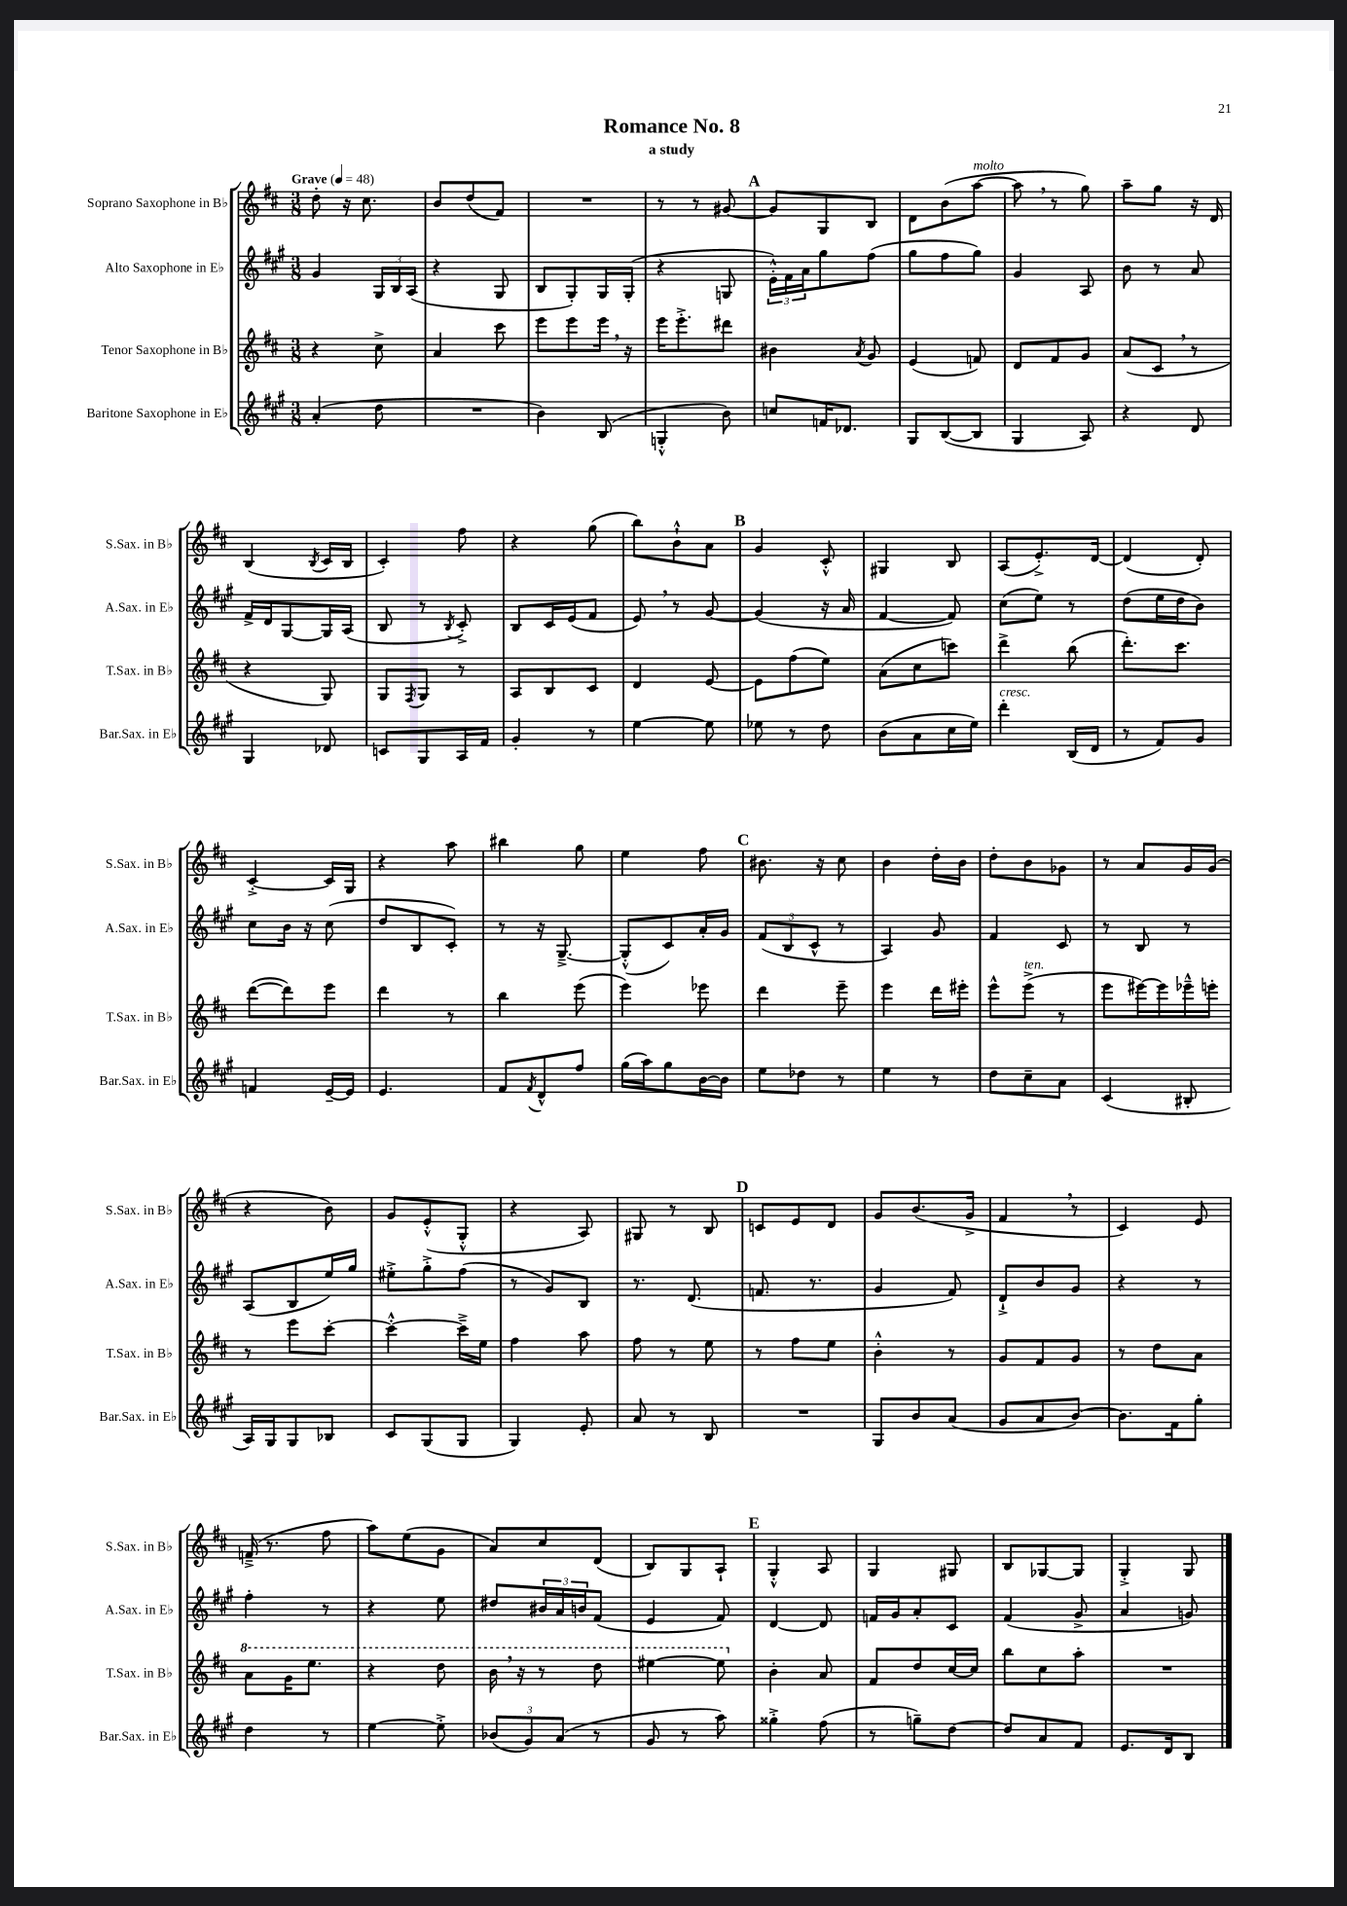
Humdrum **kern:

**kern	**kern	**kern	**kern
*part4	*part3	*part2	*part1
*staff4	*staff3	*staff2	*staff1
*I"Baritone Saxophone in E♭	*I"Tenor Saxophone in B♭	*I"Alto Saxophone in E♭	*I"Soprano Saxophone in B♭
*I'Bar.Sax. in E♭	*I'T.Sax. in B♭	*I'A.Sax. in E♭	*I'S.Sax. in B♭
*clefG2	*clefG2	*clefG2	*clefG2
*k[f#c#g#]	*k[f#c#]	*k[f#c#g#]	*k[f#c#]
*M3/8	*M3/8	*M3/8	*M3/8
*MM48	*MM48	*MM48	*MM48
=1	=1	=1	=1
!	!	!	!LO:TX:a:B:t=Grave
(4a'/	4r	4g#/	8dd'\
.	.	.	16r
.	.	.	8.cc#\
8dd\	8cc#^\	24G#/LL	.
.	.	24B/	.
.	.	(24A/JJ	.
=2	=2	=2	=2
4.r	4a/	4r	8b/L
.	.	.	(8dd/
.	8ccc#\	8G#/	8f#/J)
=3	=3	=3	=3
4b\)	8eee\L	8B/L	4.r
.	8eee\	8G#'/)	.
(8B/	16eee,\Jk	16G#/L	.
.	16r	(16G#'/JJ	.
=4	=4	=4	=4
4Gn'^^/	16eee\KL	4r	8r
.	8.eee'^\	.	.
.	.	.	8r
8b\)	8ddd#X\J	8Gn/	[8g#X/
!!LO:REH:place=s1:t=A
=5	=5	=5	=5
8ccn/L	4b#X\	24e'^^\LL)	8g#/L]
.	.	24f#\	.
.	.	24a\J	.
16fn/K	.	8gg#\	8G/
8.d-X/J	.	.	.
.	8qa/	.	.
.	8g/	(8ff#\J	8B/J
=6	=6	=6	=6
8G#/L	(4e/	8gg#\L	8d\L
([8B/	.	8ff#\	(8b\
!	!	!	!LO:TX:a:i:t=molto
8B/J]	8fn/)	8gg#\J)	[8aa\J
=7	=7	=7	=7
4G#/	8d/L	4g#/	8aa,\]
.	8f#/	.	8r
8A/)	8g/J	8A/	8gg\)
=8	=8	=8	=8
4r	(8a/L	8b\	8aa~\L
.	8c#,/J	8r	8gg\J
8d/	8r	8a/	16r
.	.	.	16d/
!!LO:LB:g=z
=9	=9	=9	=9
4G#/	4r	16f#^/LL	(4B/
.	.	16d/J	.
.	.	[8G#/	.
.	.	.	8qB/
8d-X/	8G/)	16G#/L]	16c#/LL
.	.	(16A/JJ	16B/JJ
=10	=10	=10	=10
8cn/L	8G/L	8B/	4c#'/)
.	8qF#/	.	.
8G#/	8G/J	8r	.
.	.	8qB/	.
16A/L	8r	8c#'^/)	8ff#\
16f#/JJ	.	.	.
=11	=11	=11	=11
4g#'/	8A/L	8B/L	4r
.	8B/	16c#/L	.
.	.	(16e/J	.
8r	8c#/J	8f#/J	(8gg\
=12	=12	=12	=12
[4ee\	4d/	8e,/)	8bb\L)
.	.	8r	8b`^^\
8ee\]	[8e/	[8g#/	8a\J
!!LO:REH:place=s1:t=B
=13	=13	=13	=13
8ee-X\	8e\L]	(4g#/]	4g/
8r	(8ff#\	.	.
8dd\	8ee\J)	16r	8c#'^^/
.	.	16a/	.
=14	=14	=14	=14
(8b\L	(8a\L	[4f#/	4G#X/
8a\	8cc#\	.	.
16cc#\L	8cccn\J)	8f#/])	8B/
16ee\JJ)	.	.	.
=15	=15	=15	=15
!LO:TX:a:i:t=cresc.	!	!	!
4ddd'\	4ddd^\	(8cc#\L	(8A/L
.	.	8ee\J)	8.e'^/)
(16B/LL	(8bb\	8r	.
16d/JJ	.	.	[16d/Jk
=16	=16	=16	=16
8r	8.ddd'\L)	(8dd\L	(4d/]
8f#/L)	.	16ee\L	.
.	8.ccc#\J	16dd\J	.
8g#/J	.	8b\J)	8d'/)
!!LO:LB:g=z
=17	=17	=17	=17
4fn/	([8ddd\L	8cc#\L	[4c#'^/
.	8ddd\])	16b\Jk	.
.	.	16r	.
[16e~/LL	8eee\J	(8cc#\	16c#/LL]
16e/JJ]	.	.	16G/JJ
=18	=18	=18	=18
4.e/	4ddd\	8dd/L	4r
.	.	8B/	.
.	8r	8c#'/J)	8aa\
=19	=19	=19	=19
8f#/L	4bb\	8r	4bb#X\
8qf#/	.	.	.
8d^^/	.	16r	.
.	.	[8.G#~^/	.
8ff#/J	(8eee\	.	8gg\
=20	=20	=20	=20
(16gg#\LL	4eee\)	(8G#'^^/L]	4ee\
16aa\J)	.	.	.
8gg#\	.	8c#/)	.
[16b\L	8eee-X\	16a'/L	8ff#\
16b\JJ]	.	16g#/JJ	.
!!LO:REH:place=s1:t=C
=21	=21	=21	=21
8ee\L	4ddd\	(12f#/L	8.b#X\
.	.	12B/	.
8dd-X\J	.	.	.
.	.	12c#^^/J	.
.	.	.	16r
8r	8eee~\	8r	8cc#\
=22	=22	=22	=22
4ee\	4eee\	4A/)	4b\
8r	16ddd\LL	8g#/	16dd'\LL
.	16eee#X'\JJ	.	16b\JJ
=23	=23	=23	=23
8dd\L	8eee^^\L	4f#/	8dd'\L
!	!LO:TX:a:i:t=ten.	!	!
8cc#~\	(8eee^\J	.	8b\
8a\J	8r	8c#/	8g-X\J
=24	=24	=24	=24
(4c#/	8eee\L	8r	8r
.	[16eee#X\L)	8B/	8a/L
.	16eee#\]	.	.
8B#X'/	16eee-X~^^\	8r	16g/L
.	16eeen'\JJ	.	(16g/JJ
!!LO:LB:g=z
=25	=25	=25	=25
16A/LL)	8r	(8A/L	4r
16G#/J	.	.	.
8G#/	8eee\L	8B/	.
8B-X/J	[8ccc#'\J	16ee/L)	8b\)
.	.	16gg#/JJ	.
=26	=26	=26	=26
8c#/L	4ccc#'^^\_	8ee#X'^\L	8g/L
(8G#/	.	8gg#'^\	(8e'^^/
8G#/J	16ccc#~^\LL]	(8ff#\J	8G'^^/J
.	16ee\JJ	.	.
=27	=27	=27	=27
4G#/)	4ff#\	8r	4r
.	.	8g#/L)	.
8e'/	8aa\	8B/J	8A/)
=28	=28	=28	=28
8a/	8ff#\	8.r	8G#X/
8r	8r	.	8r
.	.	(8.d/	.
8B/	8ee\	.	8B/
!!LO:REH:place=s1:t=D
=29	=29	=29	=29
4.r	8r	8.fn/	8cn/L
.	8ff#\L	.	8e/
.	.	8.r	.
.	8ee\J	.	8d/J
=30	=30	=30	=30
8G#/L	4b'^^\	4g#/	8g/L
8b/	.	.	(8.b/
(8a/J	8r	8f#/)	.
.	.	.	16g^/Jk
=31	=31	=31	=31
8g#/L	8g/L	8d`^/L	4f#,/
8a/	8f#/	8b/	.
[8b/J)	8g/J	8g#/J	8r
=32	=32	=32	=32
8.b\L]	8r	4r	4c#/)
.	8dd\L	.	.
16f#\k	.	.	.
8gg#'\J	8a\J	8r	8e/
!!LO:LB:g=z
=33	=33	=33	=33
*	*8va	*	*
4dd\	8aa\L	4ff#'\	(16fn~^/
.	.	.	8.r
.	16gg\K	.	.
.	8.eee\J	.	.
8r	.	8r	8ff#\
=34	=34	=34	=34
[4ee\	4r	4r	8aa\L)
.	.	.	(8ee\
8ee'^\]	8ddd\	8ee\	8g\J
=35	=35	=35	=35
(12b-X/L	16bb,\	8dd#X/L	8a/L)
.	16r	.	.
12g#/)	.	.	.
.	8r	24b#X/L	8cc#/
(12a/J	.	24a/	.
.	.	24bn/J	.
8r	8ddd\	(8f#/J	(8d/J
=36	=36	=36	=36
8g#/	[4eee#X\	4e/	8B/L)
8r	.	.	8G/
8aa\)	8eee#\]	8f#/)	8A`/J
!!LO:REH:place=s1:t=E
=37	=37	=37	=37
*	*X8va	*	*
4gg##X'^\	4b'\	[4d/	4G'^^/
(8ff#\	8a/	8d/]	8A/
=38	=38	=38	=38
8r	8f#/L	16fn/LL	4G/
.	.	16g#/J	.
8ggn~\L)	8dd/	8a'/	.
[8dd\J	[16cc#/L	8c#/J	8G#X/
.	16cc#/JJ]	.	.
=39	=39	=39	=39
8dd/L]	8bb\L	(4f#/	8B/L
8a/	8cc#\	.	[8G-X/
8f#/J	8aa'\J	8g#^/	8G-/J]
=40	=40	=40	=40
8.e/L	4.r	4a/	4G'^/
16d/k	.	.	.
8B/J	.	8gn/)	8G/
==	==	==	==
*-	*-	*-	*-
